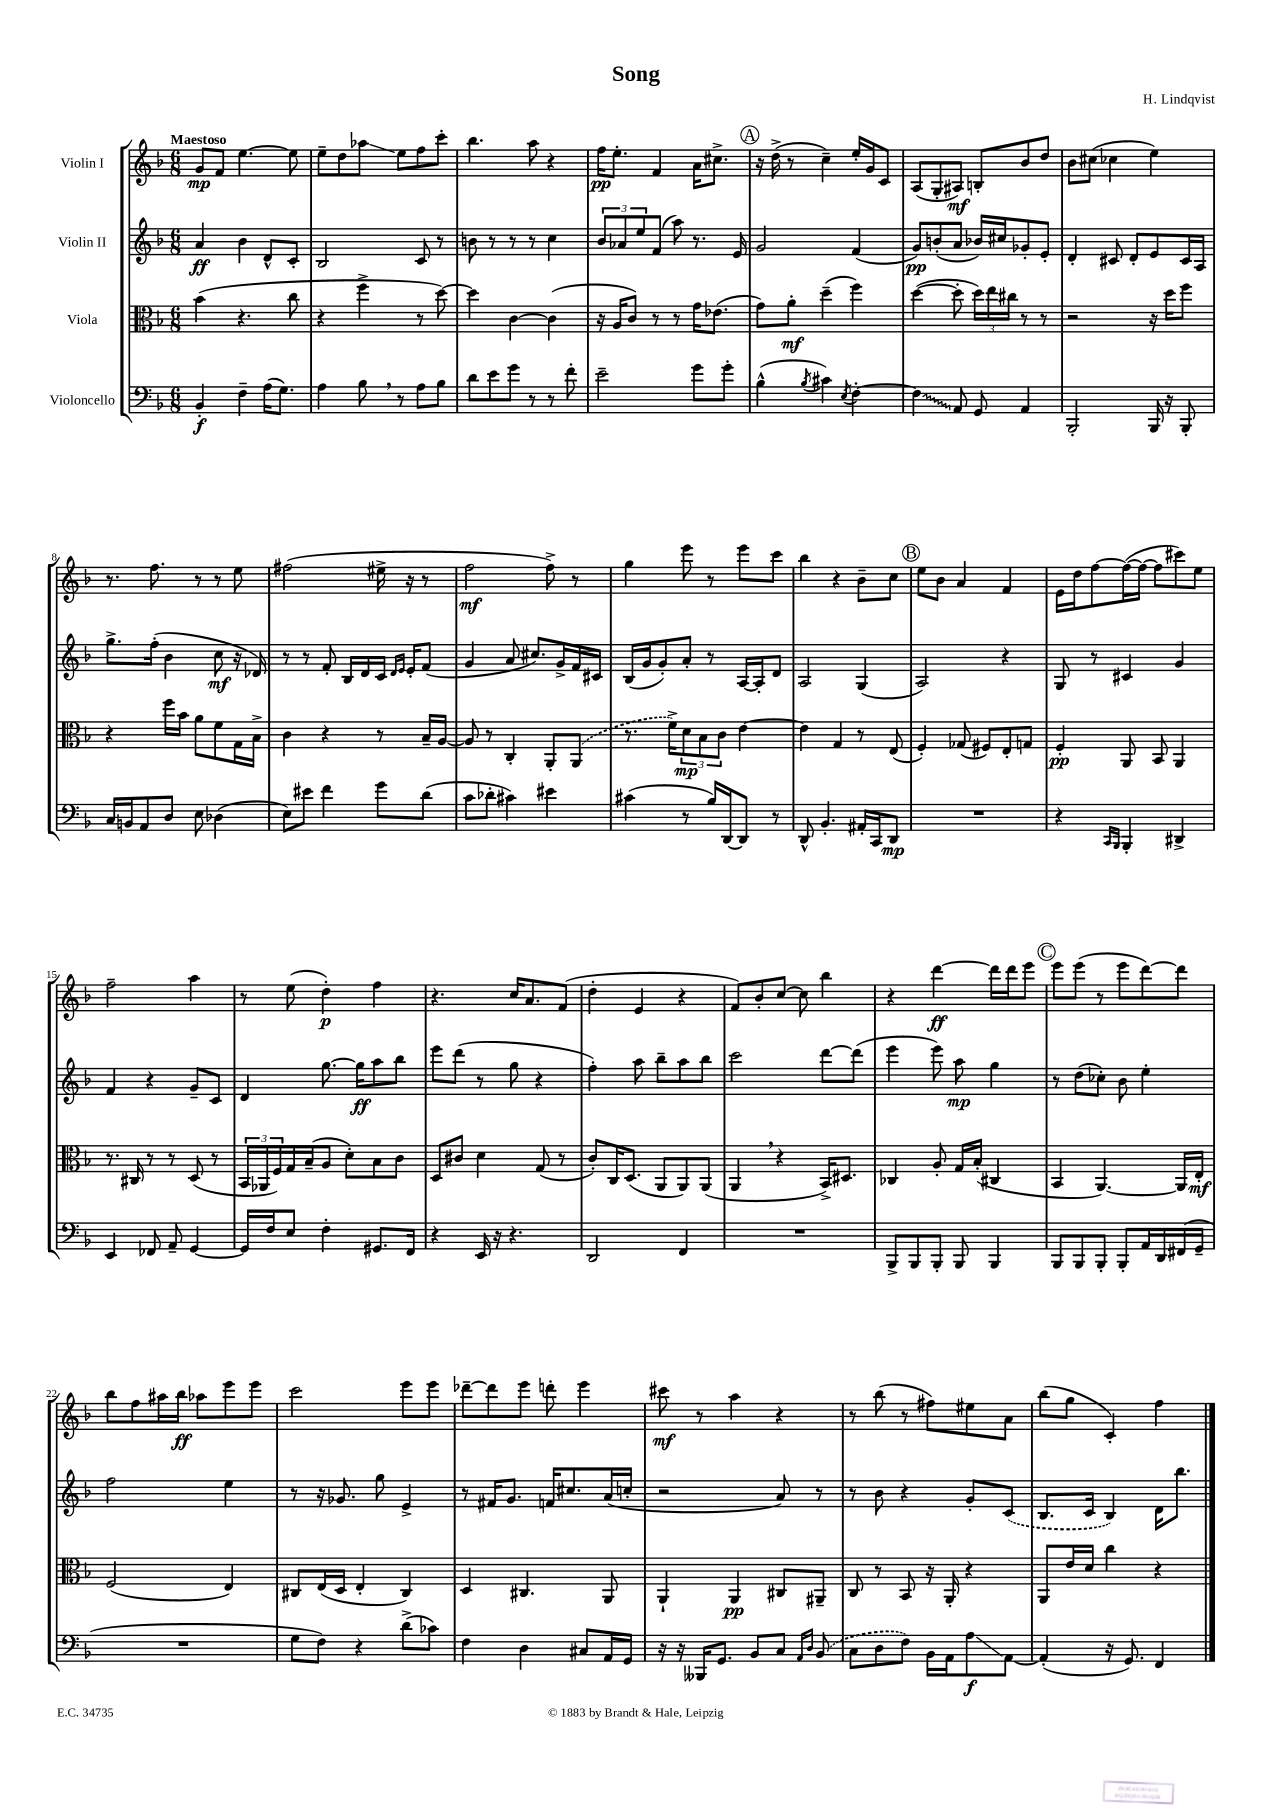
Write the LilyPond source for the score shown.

\header { title = "Song" composer = "H. Lindqvist" }
<<
\new StaffGroup <<
\new Staff = "s0" \with { instrumentName = "Violin I" } {
    \clef treble \key f \major \numericTimeSignature \time 6/8 \tempo "Maestoso"
    g'8\mp f'8 e''4.~ e''8 |
    e''8-- d''8 aes''8\glissando e''8 f''8 c'''8-. |
    bes''4. a''8 r4 |
    f''16\pp e''8.-. f'4 a'16 cis''8.-> |
    \mark \markup { \circle "A" } r16 d''16->( r8 c''4--) e''16-. g'16 c'8 |
    a8( g8-. ais8\mf) b8-. bes'8 d''8 |
    bes'8 cis''8( ces''4 e''4) |
    r8. f''8. r8 r8 e''8 |
    fis''2( eis''16-> r16 r8 |
    f''2\mf f''8->) r8 |
    g''4 e'''8 r8 e'''8 c'''8 |
    bes''4 r4 bes'8-- c''8 |
    \mark \markup { \circle "B" } e''8 bes'8 a'4 f'4 |
    e'16 d''16 f''8~ f''16~( f''16~ f''8 cis'''8) e''8 |
    f''2-- a''4 |
    r8 e''8( d''4-.\p) f''4 |
    r4. c''16 a'8. f'8( |
    d''4-. e'4 r4 |
    f'8) bes'8-. c''8~ c''8 bes''4 |
    r4 d'''4~\ff d'''16 d'''16 e'''8 |
    \mark \markup { \circle "C" } e'''8 e'''8( r8 e'''8 d'''8~) d'''8 |
    bes''8 f''8 ais''16 bes''16\ff aes''8 e'''8 e'''8 |
    c'''2 e'''8 e'''8 |
    des'''8~-- des'''8 e'''8 d'''8-. e'''4 |
    cis'''8\mf r8 a''4 r4 |
    r8 bes''8( r8 fis''8) eis''8 a'8 |
    bes''8( g''8 c'4-.) f''4 \bar "|." |
}
\new Staff = "s1" \with { instrumentName = "Violin II" } {
    \clef treble \key f \major \numericTimeSignature \time 6/8
    a'4\ff bes'4 d'8-^ c'8-. |
    bes2 c'8 r8 |
    b'8 r8 r8 r8 c''4 |
    \tuplet 3/2 { bes'8 aes'8 e''8 } f'8( a''8) r8. e'16 |
    \mark \markup { \circle "A" } g'2 f'4( |
    g'8\pp) b'8-.( a'8 bes'16) cis''16 ges'8-. e'8-. |
    d'4-. cis'8 d'8-. e'8 cis'16 a16 |
    g''8.-> f''16-.( bes'4 c''8\mf r16 des'16) |
    r8 r8 f'8-. bes16 d'16 c'16 \grace { d'16 e'16 } e'16-. f'8( |
    g'4 a'8 cis''8.) g'16-> f'16 cis'16 |
    bes16( g'16 g'8-.) a'8-. r8 a16~ a16-. d'8 |
    a2 g4( |
    \mark \markup { \circle "B" } a2) r4 |
    g8 r8 cis'4 g'4 |
    f'4 r4 g'8-- c'8 |
    d'4 g''8.~ g''16\ff a''8 bes''8 |
    e'''8 d'''8( r8 g''8 r4 |
    f''4-.) a''8 bes''8-- a''8 bes''8 |
    c'''2 d'''8~ d'''8( |
    e'''4 e'''8) a''8\mp g''4 |
    \mark \markup { \circle "C" } r8 d''8( ces''8-.) bes'8 e''4-. |
    f''2 e''4 |
    r8 r16 ges'8. g''8 e'4-> |
    r8 fis'16 g'8. f'16 cis''8. a'16( c''16-. |
    r2 a'8) r8 |
    r8 bes'8 r4 g'8-. \once \slurDashed c'8( |
    bes8. c'16 bes4) d'16 bes''8. \bar "|." |
}
\new Staff = "s2" \with { instrumentName = "Viola" } {
    \clef alto \key f \major \numericTimeSignature \time 6/8
    bes'4( r4. c''8 |
    r4 f''4-> r8 d''8~) |
    d''4 c'4~ c'4( |
    r16 a16 c'8) r8 r8 g'16 ees'8.( |
    \mark \markup { \circle "A" } g'8) a'8-.\mf d''4--( f''4) |
    d''4~( d''8-. \tuplet 3/2 { d''16) e''16 cis''16 } r8 r8 |
    r2 r16 d''16 f''8 |
    r4 f''16 bes'16 a'8 f'8 g16 bes16-> |
    c'4 r4 r8 bes16-- a16~ |
    a8 r8 c4-. a,8-. \once \slurDashed a,8( |
    r8. f'16->) \tuplet 3/2 { d'8\mp bes8 c'8 } e'4~ |
    e'4 g4 r8 e8( |
    \mark \markup { \circle "B" } f4-.) ges8( fis8) e8-. g8 |
    f4-.\pp a,8 bes,8 a,4 |
    r8. cis16 r8 r8 d8( r8 |
    \tuplet 3/2 { bes,16 aes,16 f16) } g16 bes16--( a8 d'8-.) bes8 c'8 |
    d8 cis'8 d'4 g8( r8 |
    c'8-.) c16 d8.( a,8 a,8) a,8( |
    a,4 \breathe r4 bes,16->) dis8. |
    ces4 a8-. g16 bes16-.( cis4 |
    \mark \markup { \circle "C" } bes,4 a,4.~) a,16 e16-.\mf |
    f2( e4) |
    cis8 e16( d16 e4-. cis4) |
    d4 cis4. a,8 |
    a,4-! a,4\pp cis8 ais,8-- |
    c8 r8 bes,8 r16 a,16-. r4 |
    a,8 e'16 d'16 c''4 r4 \bar "|." |
}
\new Staff = "s3" \with { instrumentName = "Violoncello" } {
    \clef bass \key f \major \numericTimeSignature \time 6/8
    bes,4-.\f f4-- a16( g8.) |
    a4 bes8 \breathe r8 a8 bes8 |
    d'8 e'8 g'8 r8 r8 f'8-. |
    e'2-- g'8 g'8-. |
    \mark \markup { \circle "A" } bes4-^( \acciaccatura { bes8 } cis'4) \acciaccatura { e8 } f4~-. |
    \once \override Glissando.style = #'zigzag f4\glissando a,8 g,8 a,4 |
    bes,,2-. bes,,16 r16 bes,,8-. |
    c16 b,16 a,8 d8 e8 des4( |
    e8) eis'8 f'4 g'8 d'8( |
    c'8 des'8-. cis'4) eis'4 |
    cis'4( r8 bes16) d,16~ d,8 r8 |
    d,8-^ bes,4.-. ais,16-. c,16 d,8\mp |
    \mark \markup { \circle "B" } R2. |
    r4 \grace { c,16 bes,,16 } bes,,4-. dis,4-> |
    e,4 fes,8 a,8-- g,4~ |
    g,16 f16 e8 f4-. gis,8. f,16 |
    r4 e,16 r16 r4. |
    d,2 f,4 |
    R2. |
    bes,,8-> bes,,8 bes,,8-. bes,,8 bes,,4 |
    \mark \markup { \circle "C" } bes,,8 bes,,8 bes,,8-. bes,,8-. a,16 d,16 fis,16( g,16-- |
    R2. |
    g8 f8) r4 d'8->( ces'8) |
    f4 d4 cis8 a,16 g,16 |
    r16 r16 beses,,16 g,8. bes,8 c8 \grace { a,16 d16 } \once \slurDashed bes,8( |
    c8 d8 f8) bes,16 a,16 a8\glissando\f a,8~ |
    a,4-.( r16 g,8.) f,4 \bar "|." |
}
>>
>>
